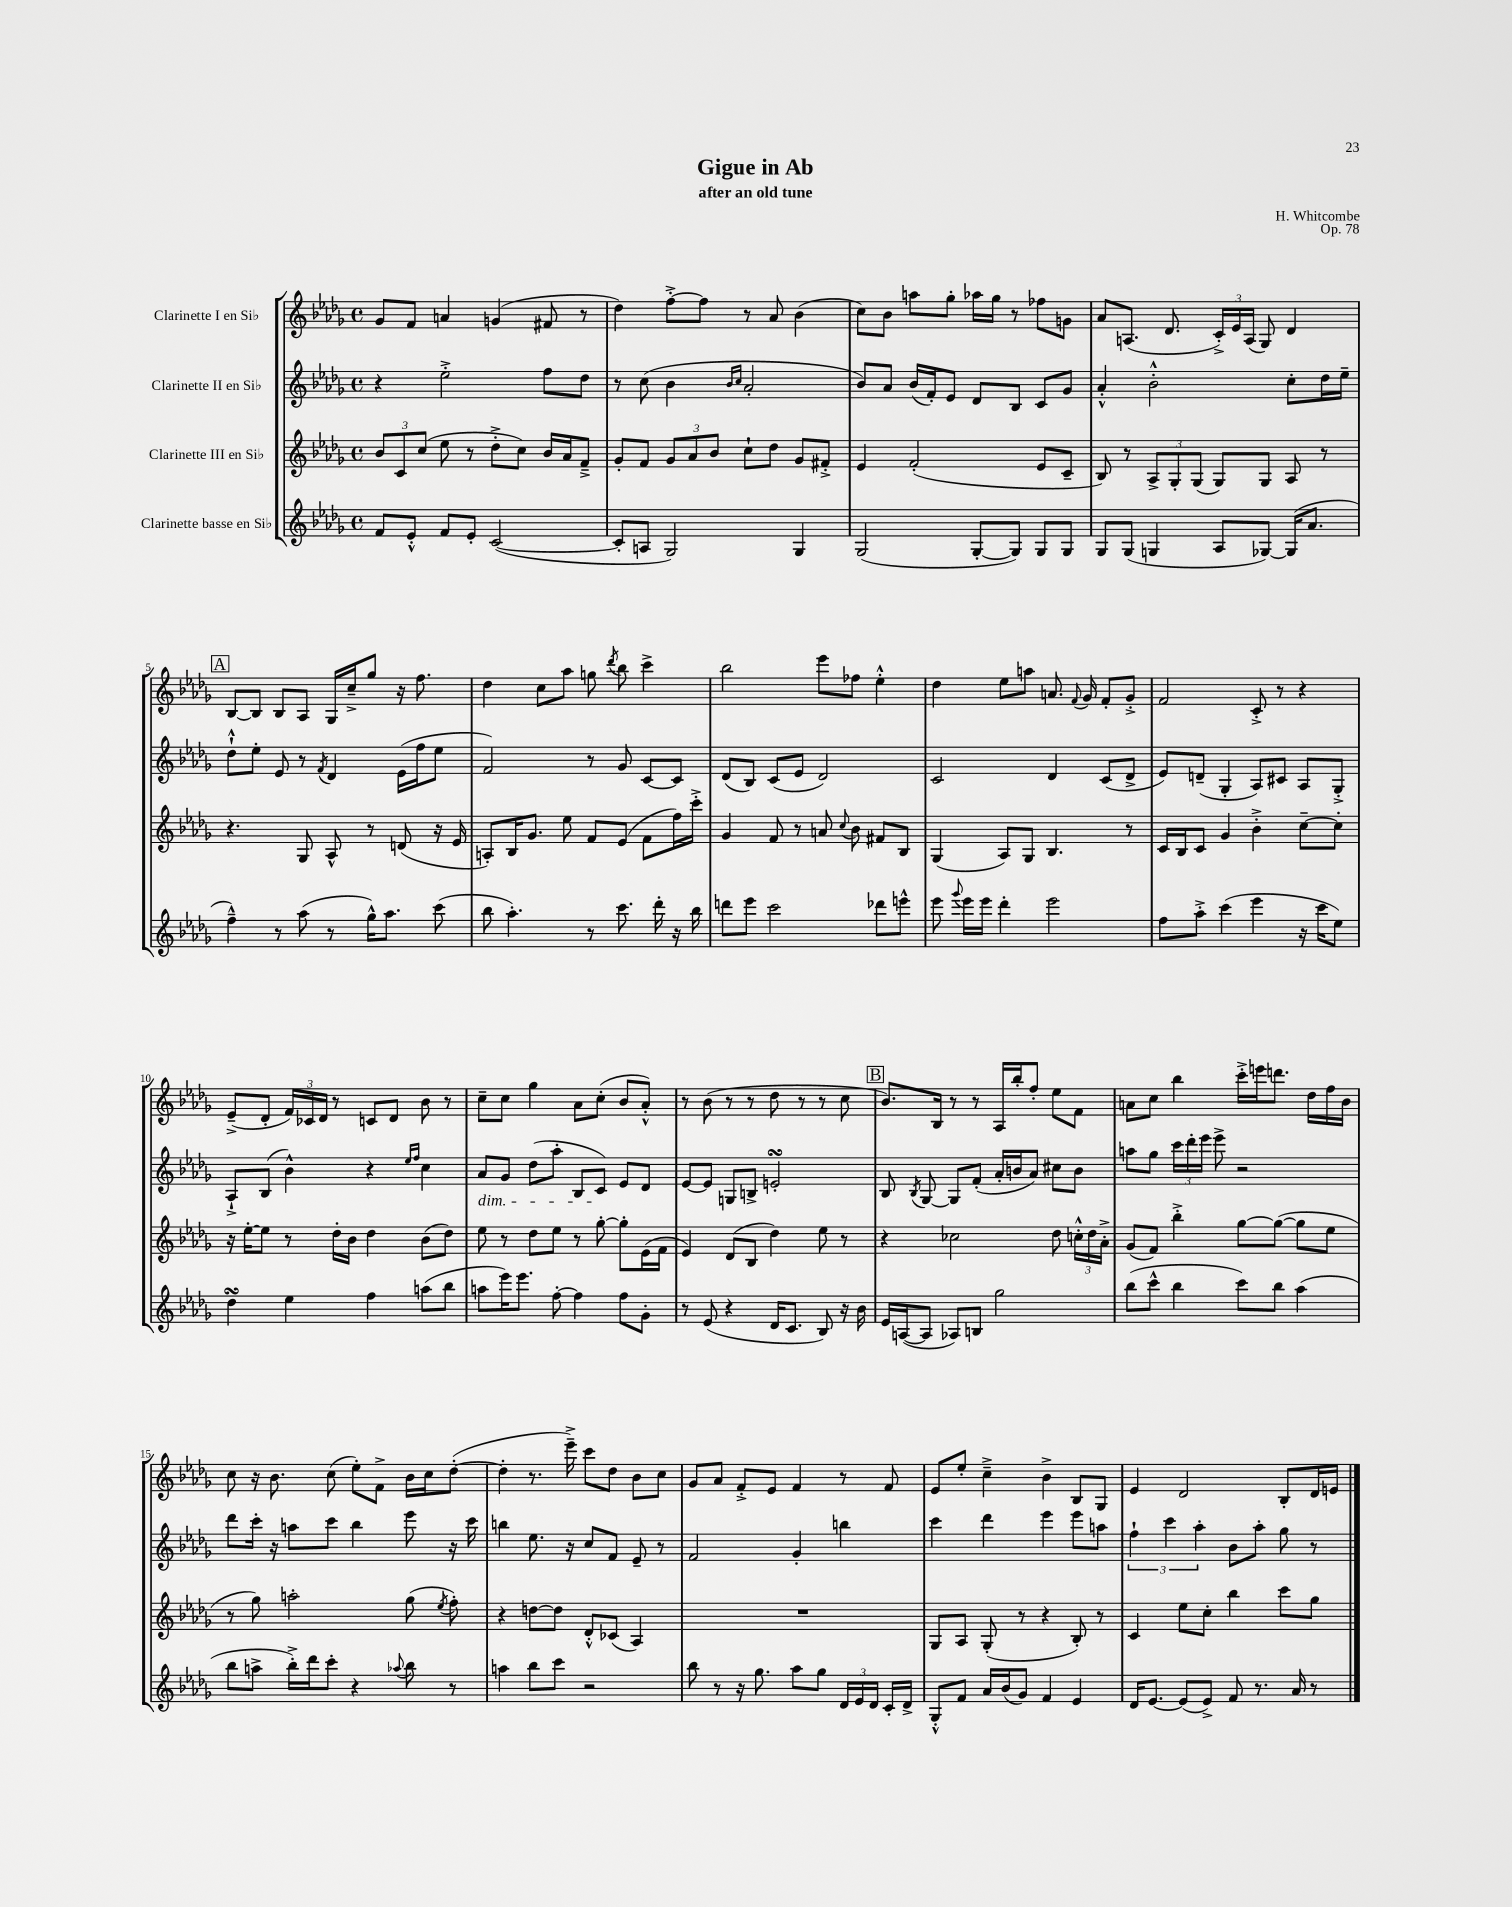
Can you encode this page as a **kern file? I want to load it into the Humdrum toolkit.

**kern	**kern	**kern	**kern
*part4	*part3	*part2	*part1
*staff4	*staff3	*staff2	*staff1
*I"Clarinette basse en Si♭	*I"Clarinette III en Si♭	*I"Clarinette II en Si♭	*I"Clarinette I en Si♭
*clefG2	*clefG2	*clefG2	*clefG2
*k[b-e-a-d-g-]	*k[b-e-a-d-g-]	*k[b-e-a-d-g-]	*k[b-e-a-d-g-]
*M4/4	*M4/4	*M4/4	*M4/4
*met(c)	*met(c)	*met(c)	*met(c)
=1	=1	=1	=1
8f/L	12b-/L	4r	8g-/L
.	12c/	.	.
8e-'^^/J	.	.	8f/J
.	(12cc/J	.	.
8f/L	8ee-\	2ee-'^\	4an/
8e-'/J	8r	.	.
([2c/	8dd-'^\L	.	(4gn/
.	8cc\J)	.	.
.	16b-/LL	8ff\L	8f#X/
.	16a-/J	.	.
.	8f~^/J	8dd-\J	8r
=2	=2	=2	=2
8c'/L]	8g-'/L	8r	4dd-\)
8An/J	8f/J	(8cc\	.
2G-/)	12g-/L	4b-\	[8ff'^\L
.	12a-/	.	.
.	.	.	8ff\J]
.	12b-/J	.	.
.	.	16qqb-/LL	.
.	.	16qqcc/JJ	.
.	8cc`\L	2a-'/	8r
.	8dd-\J	.	8a-/
4G-/	8g-/L	.	(4b-\
.	8f#X'^/J	.	.
=3	=3	=3	=3
(2G-/	4e-/	8b-/L)	8cc\L)
.	.	8a-/J	8b-\J
.	(2f'/	(16b-/LL	8aan\L
.	.	16f'/J)	.
.	.	8e-/J	8gg-'\J
[8G-'/L	.	8d-/L	16aa-X\LL
.	.	.	16gg-\JJ
8G-/J])	.	8B-/J	8r
8G-/L	8e-/L	8c/L	8ff-X\L
8G-/J	8c~/J	8g-/J	8gn\J
=4	=4	=4	=4
8G-/L	8B-/)	4a-'^^/	8a-/L
(8G-/J	8r	.	(8.An/J
4Gn/	12A-^/L	2b-'^^\	.
.	.	.	8.d-/
.	12G-'/	.	.
.	(12G-/J	.	.
8A-/L	8G-/L)	.	24c'^/LL)
.	.	.	24e-/
.	.	.	(24A/JJ
[8G-X/J)	8G-/J	.	8G-/)
(16G-/KL]	8A-/	8cc'\L	4d-/
8.a-/J	.	.	.
.	8r	16dd-\L	.
.	.	16ee-~\JJ	.
!!LO:LB:g=z
!!LO:REH:place=s1:t=A
=5	=5	=5	=5
4ff~^^\)	4.r	8dd-`^^\L	[8B-/L
.	.	8ee-'\J	8B-/J]
8r	.	8e-/	8B-/L
(8aa-\	8G-/	8r	8A-/J
.	.	8qf/	.
8r	8A-^^/	4d-/	16G-/LL
.	.	.	16cc~^/J
16gg-^^\KL)	8r	.	8gg-/J
8.aa-\J	.	.	.
.	(8dn/	(16e-\LL	16r
.	.	16ff\J	8.ff\
(8ccc\	16r	8ee-\J	.
.	16e-/	.	.
=6	=6	=6	=6
8bb-\	8An'/L)	2f/)	4dd-\
4.aa-'\)	16B-/K	.	.
.	8.g-/J	.	.
.	.	.	8cc\L
.	8ee-\	.	8aa-\J
8r	8f/L	8r	8ggn\
.	.	.	8qddd-/
8.ccc\	(8e-/J	8g-/	8bb-\
.	8f\L	[8c/L	4ccc^\
16ddd-'\	.	.	.
16r	16ff\L)	8c/J]	.
16bb-\	16ccc'^\JJ	.	.
=7	=7	=7	=7
8dddn\L	4g-/	(8d-/L	2bb-\
8eee-\J	.	8B-/J)	.
2ccc\	8f/	(8c/L	.
.	8r	8e-/J	.
.	8an/	2d-/)	8eee-\L
.	8qqcc/	.	.
.	8b-\	.	8ff-X\J
8ddd-X\L	8f#X/L	.	4ee-'^^\
8eeen^^\J	8B-/J	.	.
=8	=8	=8	=8
8eee-\	(4G-/	2c/	4dd-\
8qqggg-/	.	.	.
16eee-\LL	.	.	.
16eee-\JJ	.	.	.
4ddd-'\	8A-/L)	.	8ee-\L
.	8G-/J	.	8aan\J
2eee-\	4.B-/	4d-/	8.an/
.	.	.	8qqf/
.	.	.	16g-/
.	.	(8c/L	8f'/L
.	8r	8d-^/J	8g-'^/J
=9	=9	=9	=9
8ff\L	16c/LL	8e-/L)	2f/
.	16B-/J	.	.
8aa-'^\J	8c/J	(8dn~/J	.
(4ccc\	4g-/	4G-'/	.
4eee-\	4b-'^\	8A-/L)	8c'^/
.	.	8c#X/J	8r
16r	[8cc~\L	8A-/L	4r
16ccc\KL	.	.	.
8ee-\J)	8cc'\J]	8G-'^/J	.
!!LO:LB:g=z
=10	=10	=10	=10
4dd-sSSs\	16r	8A-`^/L	(8e-~^/L
.	[16ee-'\KL	.	.
.	8ee-\J]	(8B-/J	8d-'/J
4ee-\	8r	4b-^^\)	24f/LL)
.	.	.	24c-X/
.	.	.	24d-/JJ
.	16dd-'\LL	.	8r
.	16b-\JJ	.	.
4ff\	4dd-\	4r	8cn/L
.	.	.	8d-/J
.	.	16qqee-/LL	.
.	.	16qqff/JJ	.
(8aan\L	(8b-\L	4cc\	8b-\
8bb-\J	8dd-\J)	.	8r
=11	=11	=11	=11
!	!	!LO:TX:b:i:t=dim.	!
8aan\L	8ee-\	8a-/L	8cc~\L
16eee-\K)	8r	8g-/J	8cc\J
8.eee-\J	.	.	.
.	8dd-\L	(8dd-\L	4gg-\
[8ff'\	8ee-\J	8aa-'\J	.
4ff\]	8r	8B-/L	8a-\L
.	[8gg-'\	8c/J)	(8cc'\J
8ff\L	8gg-'\L]	8e-/L	8b-/L
8g-'\J	(16e-\L	8d-/J	8a-'^^/J)
.	16f\JJ	.	.
=12	=12	=12	=12
8r	4e-/)	[8e-/L	8r
(8e-/	.	8e-/J]	(8b-\
4r	(8d-/L	8Gn/L	8r
.	8B-/J	8Bn^/J	8r
16d-/KL	4dd-\)	2ensSsS'/	8dd-\
8.c/J	.	.	.
.	.	.	8r
8B-/)	8ee-\	.	8r
16r	8r	.	8cc\
16b-\	.	.	.
!!LO:REH:place=s1:t=B
=13	=13	=13	=13
16e-/LL	4r	8B-/	8.b-/L)
([16An/J	.	.	.
.	.	8qB-/	.
8A/J]	.	[8G-/	.
.	.	.	16B-/Jk
8A-X/L)	2cc-X\	8G-/L]	8r
8Bn/J	.	(8f'/J	8r
2gg-\	.	16a-'/LL	16A-/LL
.	.	16bn/J	16bb-'/J
.	.	8a-/J)	8ff'/J
.	8dd-\	8cc#X\L	8ee-\L
.	24ccn'^^\LL	8b\J	8f\J
.	24dd-\	.	.
.	24a-'^\JJ	.	.
=14	=14	=14	=14
(8bb-\L	(8g-/L	8aan\L	8an\L
8ccc^^\J	8f/J)	8gg-\J	8cc\J
4bb-\	4bb-'^\	24ccc\LL	4bb-\
.	.	24ddd-'\	.
.	.	24eee-\JJ	.
.	.	8eee-^\	.
8ccc\L)	[8gg-\L	2r	16ccc'^\LL
.	.	.	16eeen\J
8bb-\J	(8gg-\J_	.	8.dddn\J
(4aa-\	8gg-\L]	.	.
.	.	.	16dd-\LL
.	8ee-\J	.	16ff\
.	.	.	16b-\JJ
!!LO:LB:g=z
=15	=15	=15	=15
8bb-\L	8r	8ddd-\L	8cc\
8aan^\J	8gg-\)	16ccc'\Jk	16r
.	.	16r	8.b-\
16bb-'^\LL)	2aan'\	8aan\L	.
16ddd-\J	.	.	.
8ccc'\J	.	8ccc\J	(8cc\
4r	.	4bb-\	8ee-'\L)
.	.	.	8f^\J
8qqaa-X/	.	.	.
8bb-\	(8gg-\	8eee-\	16b-\LL
.	.	.	16cc\J
.	8qee-/	.	.
8r	8ff'\)	16r	([8dd-'\J
.	.	16ccc\	.
=16	=16	=16	=16
4aan\	4r	4bbn\	4dd-'\]
8bb-\L	[8ddn\L	8.ee-\	8.r
8ccc\J	8dd\J]	.	.
.	.	16r	16eee-~^\)
2r	8d-'^^/L	8cc/L	8ccc\L
.	(8c-X/J	8f/J	8dd-\J
.	4A-/)	8e-~/	8b-\L
.	.	8r	8cc\J
=17	=17	=17	=17
8bb-\	1r	2f/	8g-/L
8r	.	.	8a-/J
16r	.	.	8f'^/L
8.gg-\	.	.	.
.	.	.	8e-/J
8aa-\L	.	4g-'/	4f/
8gg-\J	.	.	.
24d-/LL	.	4bbn\	8r
24e-/	.	.	.
24d-/JJ	.	.	.
16c'/LL	.	.	8f/
16d-^/JJ	.	.	.
=18	=18	=18	=18
8G-'^^/L	8G-/L	4ccc\	8e-/L
8f/J	8A-/J	.	8ee-'/J
16a-/LL	(8G-'/	4ddd-\	4cc~^\
(16b-/J	.	.	.
8g-/J)	8r	.	.
4f/	4r	4eee-\	4b-^\
4e-/	8B-'/)	8eee-\L	8B-/L
.	8r	8aan\J	8G-/J
=19	=19	=19	=19
16d-/KL	4c/	6ff`\	4e-/
[8.e-/J	.	.	.
.	.	6ccc\	.
(8e-/L]	8ee-\L	.	2d-/
.	.	6aa-'\	.
8e-^/J)	8cc'\J	.	.
8f/	4bb-\	8b-\L	.
8.r	.	8aa-'\J	.
.	8ccc\L	8gg-\	8B-'/L
16a-/	.	.	.
8r	8gg-\J	8r	16d-/L
.	.	.	16en/JJ
==	==	==	==
*-	*-	*-	*-
